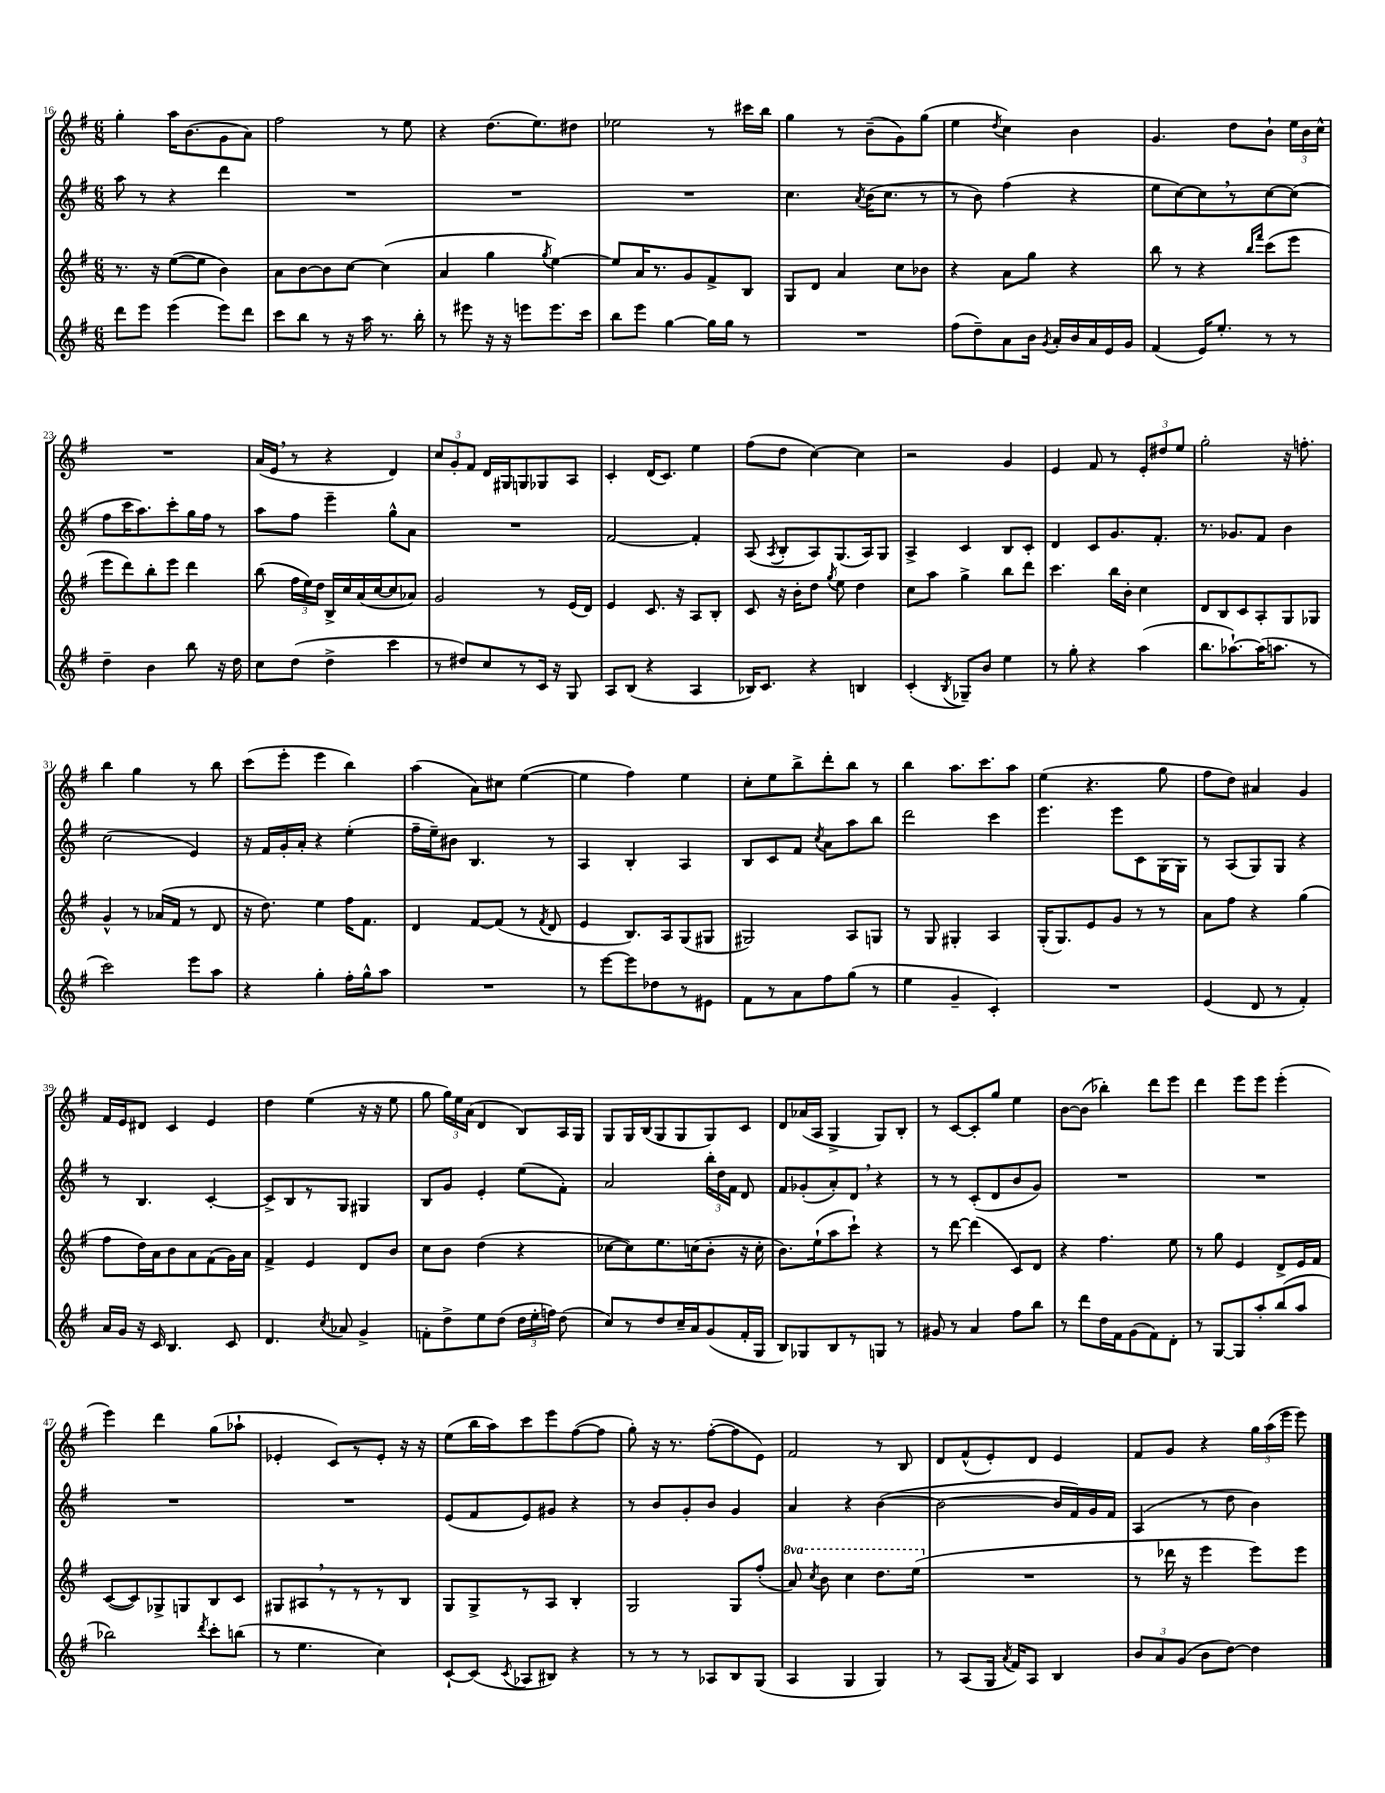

**kern	**kern	**kern	**kern
*staff4	*staff3	*staff2	*staff1
*clefG2	*clefG2	*clefG2	*clefG2
*k[f#]	*k[f#]	*k[f#]	*k[f#]
*M6/8	*M6/8	*M6/8	*M6/8
8ddd	8.r	8aa	4gg'
8eee	.	8r	.
.	16r	.	.
(4eee	([8ee	4r	16aa
.	.	.	(8.b
.	8ee]	.	.
8eee)	4b)	4ddd	8g
8ddd	.	.	8a)
=	=	=	=
8ccc	8a	2.r	2ff#
8bb	[8b	.	.
8r	8b]	.	.
16r	[8cc	.	.
16aa	.	.	.
8.r	(4cc]	.	8r
.	.	.	8ee
16bb'	.	.	.
=	=	=	=
8r	4a	2.r	4r
8eee#	.	.	.
16r	4gg	.	(8.dd
16r	.	.	.
8eee	.	.	.
.	.	.	8.ee)
.	8qgg	.	.
8.eee	[4ee)	.	.
.	.	.	8dd#
16ccc	.	.	.
=	=	=	=
8bb	8ee]	2.r	2ee-
8eee	16a	.	.
.	8.r	.	.
[4gg	.	.	.
.	8g	.	.
16gg]	8f#^	.	8r
16gg	.	.	.
8r	8B	.	16ccc#
.	.	.	16bb
=	=	=	=
2.r	8G	4.cc	4gg
.	8d	.	.
.	4a	.	8r
.	.	8qa	.
.	.	(16b	(8b~
.	.	8.cc	.
.	8cc	.	8g)
.	8b-	8r	(8gg
=	=	=	=
(8ff#	4r	8r	4ee
8dd~)	.	8b)	.
.	.	.	8qdd
8a	8a	(4ff#	4cc)
16b	8gg	.	.
8qg	.	.	.
16a'	.	.	.
16b	4r	4r	4b
16a	.	.	.
16e	.	.	.
16g	.	.	.
=	=	=	=
(4f#	8bb	8ee	4.g
.	8r	[8cc)	.
16e)	4r	8cc]	.
8.ee'	.	.	.
.	.	8r	8dd
.	16qqbb	.	.
.	16qqfff#	.	.
8r	(8ccc	[8cc	8b`
8r	8eee	(8cc]	24ee
.	.	.	24b
.	.	.	24cc^^
=	=	=	=
4dd~	8eee	8ff#	2.r
.	8ddd)	16ccc	.
.	.	8.aa)	.
4b	8bb'	.	.
.	8eee	8ccc'	.
8bb	4ddd	16gg	.
.	.	16ff#	.
16r	.	8r	.
16dd	.	.	.
=	=	=	=
8cc	(8bb	8aa	(16a
.	.	.	16e
(8dd	24ff#	8ff#	8r
.	24ee)	.	.
.	24dd	.	.
4dd^	16B^	4eee~	4r
.	16cc	.	.
.	(16a	.	.
.	[16cc	.	.
4ccc	8cc]	8gg^^	4d)
.	8a-)	8a	.
=	=	=	=
8r	2g	2.r	12cc
.	.	.	12g'
8dd#)	.	.	.
.	.	.	12f#
8cc	.	.	16d
.	.	.	16G#
8r	.	.	8G
16c	8r	.	8G-
16r	.	.	.
8G	(16e	.	8A
.	16d)	.	.
=	=	=	=
8A	4e	[2f#	4c'
(8B	.	.	.
4r	8.c	.	(16d
.	.	.	8.c)
.	16r	.	.
4A	8A	4f#']	4ee
.	8B'	.	.
=	=	=	=
16B-)	8c	(8A	(8ff#
8.c	.	.	.
.	.	8qA	.
.	16r	8B'	8dd
.	16b'	.	.
4r	8dd	8A)	[4cc)
.	8qgg	.	.
.	8ee	(8.G	.
4B	4dd	.	4cc]
.	.	16A)	.
.	.	8G	.
=	=	=	=
(4c'	8cc	4A^	2r
.	8aa	.	.
8qB	.	.	.
8G-~)	4gg^	4c	.
8b	.	.	.
4ee	8bb	8B	4g
.	8ddd	8c'	.
=	=	=	=
8r	4.ccc	4d	4e
8gg'	.	.	.
4r	.	8c	8f#
.	16bb	8.g	8r
.	16b'	.	.
(4aa	4cc	.	12e'
.	.	8.f#'	.
.	.	.	12dd#
.	.	.	12ee
=	=	=	=
8.bb	8d	8.r	2gg'
.	8B	.	.
[8.aa-`)	.	8.g-	.
.	8c	.	.
(16aa-]	8A'	8f#	.
8.aa	.	.	.
.	8G	4b	16r
.	.	.	8.ff'
8r	8G-	.	.
=	=	=	=
2ccc)	4g^^	(2cc	4bb
.	8r	.	4gg
.	(16a-	.	.
.	16f#	.	.
8eee	8r	4e)	8r
8aa	8d	.	8bb
=	=	=	=
4r	16r	16r	(8ccc
.	8.dd)	16f#	.
.	.	16g'	8eee'
.	.	16a'	.
4gg'	4ee	4r	4eee
16ff#'	16ff#	(4ee'	4bb)
16gg^^	8.f#	.	.
8aa	.	.	.
=	=	=	=
2.r	4d	16ff#~	(4aa
.	.	16ee~)	.
.	.	8b#	.
.	[8f#	4.B	8a)
.	(8f#]	.	8cc#
.	8r	.	([4ee
.	8qf#	.	.
.	8d	8r	.
=	=	=	=
8r	4e	4A	4ee]
[8eee	.	.	.
8eee]	8.B)	4B'	4ff#)
8dd-	.	.	.
.	16A	.	.
8r	(8G	4A	4ee
8e#	8G#	.	.
=	=	=	=
8f#	2G#)	8B	8cc'
8r	.	8c	8ee
8a	.	8f#	8bb^
.	.	8qcc	.
8ff#	.	8a	8ddd'
(8gg	8A	8aa	8bb
8r	8G	8bb	8r
=	=	=	=
4ee	8r	2ddd	4bb
.	8G	.	.
4g~	4G#'	.	8.aa
.	.	.	8.ccc
4c')	4A	4ccc	.
.	.	.	8aa
=	=	=	=
2.r	(16G'	4.eee	(4ee
.	8.G)	.	.
.	8e	.	4.r
.	8g	8eee	.
.	8r	8c	.
.	8r	(16G	8gg
.	.	16G)	.
=	=	=	=
(4e	8a	8r	8ff#
.	8ff#	(8A	8dd)
8d	4r	8G)	4a#
8r	.	8G	.
4f#')	(4gg	4r	4g
=	=	=	=
16a	8ff#	8r	16f#
16g	.	.	16e
16r	16dd)	4.B	8d#
16c	16a	.	.
4.B	8b	.	4c
.	8a	.	.
.	(8f#	[4c'	4e
8c	16g)	.	.
.	16a	.	.
=	=	=	=
4.d	4f#^	8c^]	4dd
.	.	8B	.
.	4e	8r	(4ee
8qcc	.	.	.
8a-	.	8G	.
4g^	8d	4G#	16r
.	.	.	16r
.	8b	.	8ee
=	=	=	=
8f'	8cc	8B	8gg
8dd^	8b	8g	24gg)
.	.	.	24ee
.	.	.	(24a
8ee	(4dd	4e'	4d
(8dd	.	.	.
24dd	4r	(8ee	8B)
24ee'	.	.	.
24ff)	.	.	.
(8dd	.	8f#')	16A
.	.	.	16G
=	=	=	=
8cc)	[8cc-	2a	8G
8r	8cc-])	.	16G
.	.	.	(16B
8dd	8.ee	.	8G
16cc~	.	.	8G
16a	(16cc	.	.
(8g	8b'	24bb'	8G)
.	.	24dd	.
.	.	24f#	.
16f#'	16r	8d	8c
16G	16cc'	.	.
=	=	=	=
8B)	8.b)	8f#	8d
8G-	.	(8g-'	(16a-
.	(16ee`	.	16A
8B	8aa	8a')	4G^
8r	8ccc`)	8d	.
8G	4r	4r	8G)
8r	.	.	8B'
=	=	=	=
8g#	8r	8r	8r
8r	[8ddd	8r	[8c
4a	(4ddd]	(8c'	8c']
.	.	8d	8gg
8ff#	8c)	8b	4ee
8bb	8d	8g)	.
=	=	=	=
8r	4r	2.r	[8b
8ddd	.	.	(8b]
16dd	4.ff#	.	4bb-')
16f#	.	.	.
(8g	.	.	.
8f#)	.	.	8ddd
8d'	8ee	.	8eee
=	=	=	=
8r	8r	2.r	4ddd
[8G	8gg	.	.
8G]	4e	.	8eee
8aa'	.	.	8eee
(8bb	8d^	.	(4eee'
8aa	16e	.	.
.	16f#	.	.
=	=	=	=
2bb-)	([8c	2.r	4eee)
.	8c])	.	.
.	8G-^	.	4ddd
.	8G	.	.
8qddd	.	.	.
8ccc'	8B	.	(8gg
(8bb	8c	.	8aa-`
=	=	=	=
8r	8G#	2.r	4e-'
4.ee	8A#	.	.
.	8r	.	8c)
.	8r	.	8r
4cc)	8r	.	8e-'
.	8B	.	16r
.	.	.	16r
=	=	=	=
[8c`	8G	(8e	(8ee
(8c]	8G^	8f#	16bb
.	.	.	16aa)
8qc	.	.	.
8A-	8r	8e)	8ccc
8B#)	8A	8g#	8eee
4r	4B'	4r	([8ff#
.	.	.	8ff#]
=	=	=	=
8r	2G	8r	8gg')
8r	.	8b	16r
.	.	.	8.r
8r	.	8g'	.
8A-	.	8b	([8ff#'
8B	8G	4g	8ff#]
(8G	(8ff#'	.	8e)
=	=	=	=
4A	8aa)	4a	2f#
.	8qccc	.	.
.	8bb	.	.
4G	4ccc	4r	.
4G)	8.ddd	([4b	8r
.	.	.	8B
.	(16eee	.	.
=	=	=	=
8r	2.r	2b_	8d
(8A	.	.	(8f#^^
16G	.	.	8e')
8qa	.	.	.
16f#)	.	.	.
8A	.	.	8d
4B	.	16b]	4e
.	.	16f#)	.
.	.	16g	.
.	.	16f#	.
=	=	=	=
12b	8r	(4A	8f#
12a	.	.	.
.	16ddd-	.	8g
(12g	.	.	.
.	16r	.	.
8b	4eee	8r	4r
[8dd)	.	8dd	.
4dd]	8eee)	4b)	24gg
.	.	.	(24aa
.	.	.	24eee
.	8eee	.	8eee)
==	==	==	==
*-	*-	*-	*-
